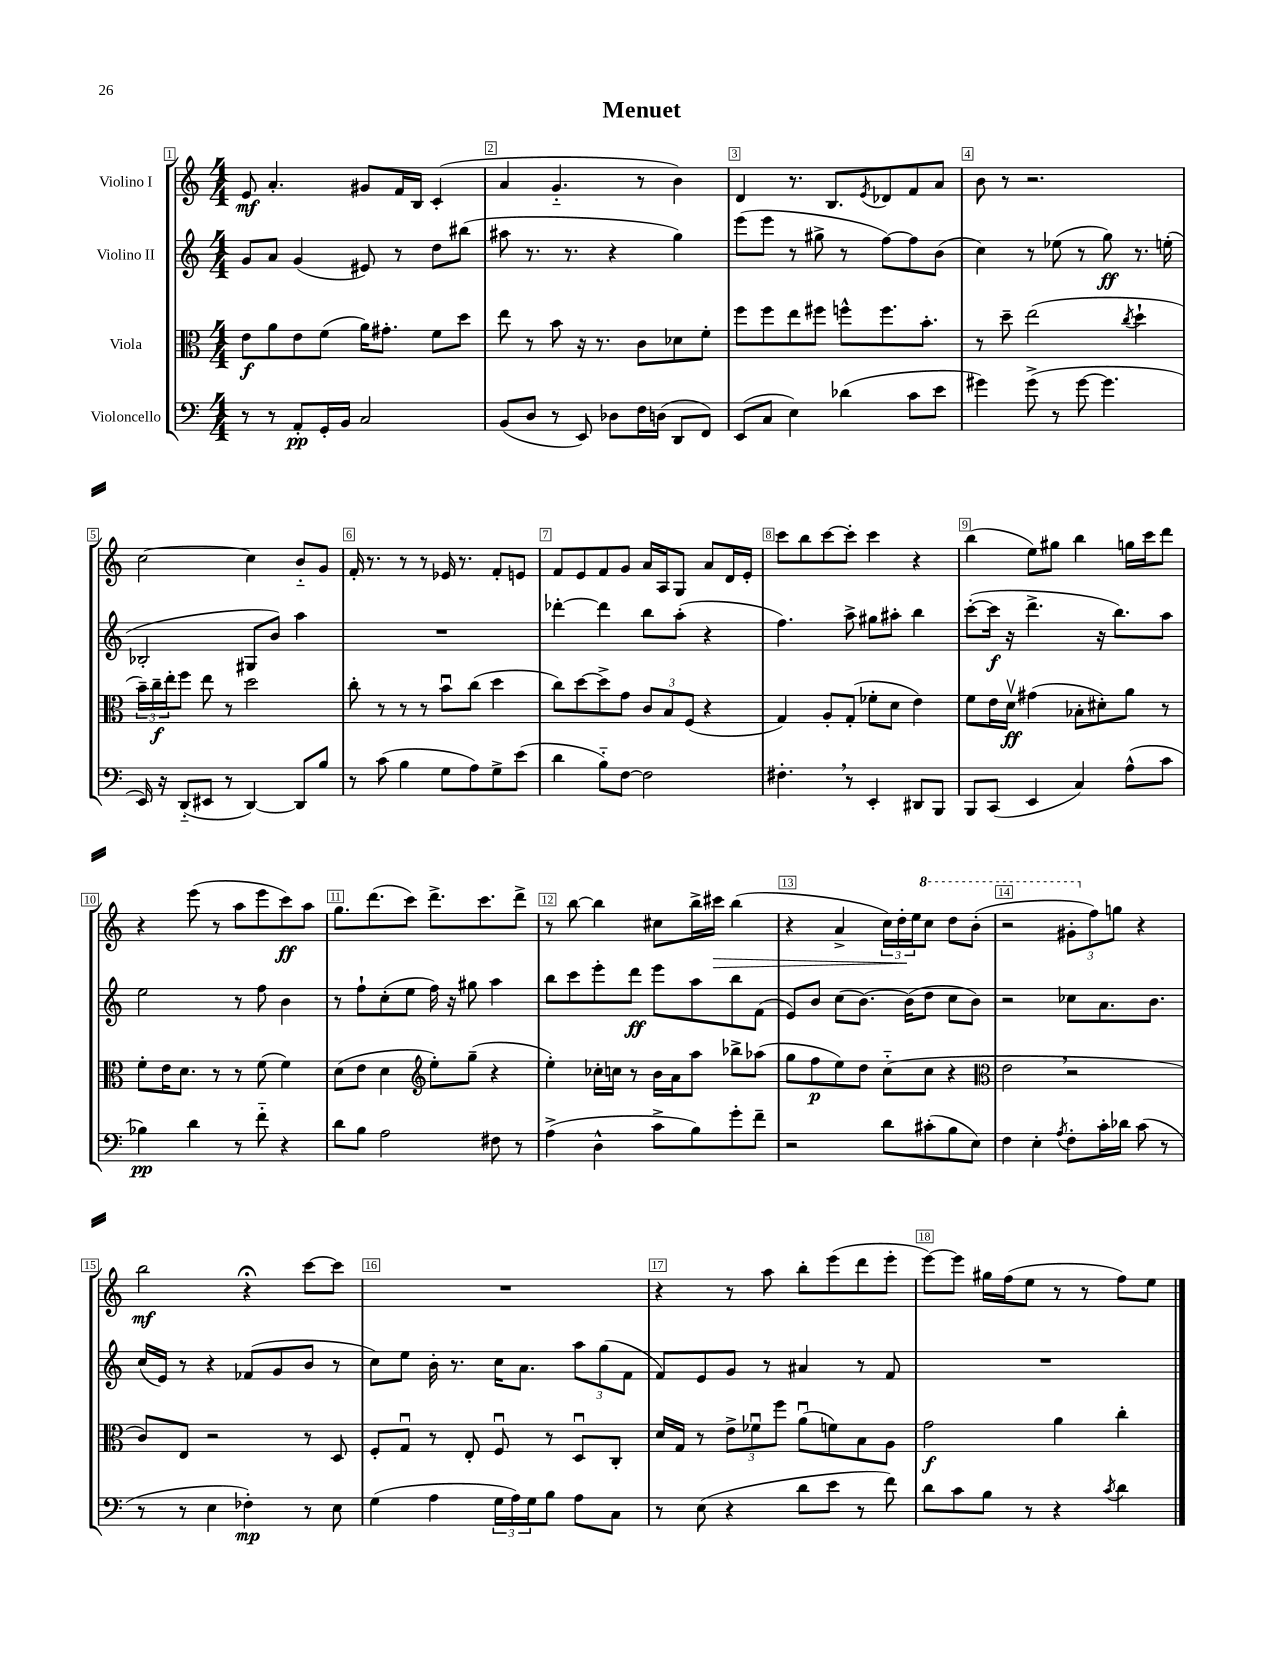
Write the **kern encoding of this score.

**kern	**dynam	**kern	**dynam	**kern	**dynam	**kern	**dynam
*part4	*part4	*part3	*part3	*part2	*part2	*part1	*part1
*staff4	*staff4	*staff3	*staff3	*staff2	*staff2	*staff1	*staff1
*I"Violoncello	*	*I"Viola	*	*I"Violino II	*	*I"Violino I	*
*clefF4	*	*clefC3	*	*clefG2	*	*clefG2	*
*k[]	*	*k[]	*	*k[]	*	*k[]	*
*M4/4	*	*M4/4	*	*M4/4	*	*M4/4	*
=1	=1	=1	=1	=1	=1	=1	=1
8r	.	8e\L	f	8g/L	.	8e/	mf
8r	.	8a\	.	8a/J	.	4.a'/	.
8AA'/L	pp	8e\	.	(4g/	.	.	.
16GG'/L	.	(8f\J	.	.	.	.	.
16BB/JJ	.	.	.	.	.	.	.
2C/	.	16a\KL)	.	8e#X/)	.	8g#X/L	.
.	.	8.g#X'\J	.	.	.	.	.
.	.	.	.	8r	.	16f/L	.
.	.	.	.	.	.	16B/JJ	.
.	.	8f\L	.	8dd\L	.	(4c'/	.
.	.	8dd\J	.	(8bb#X\J	.	.	.
=2	=2	=2	=2	=2	=2	=2	=2
(8BB/L	.	8ee\	.	8aa#X\	.	4a/	.
8D/J	.	8r	.	8.r	.	.	.
8r	.	8b\	.	.	.	4.g/	.
.	.	.	.	8.r	.	.	.
8EE/)	.	16r	.	.	.	.	.
.	.	8.r	.	.	.	.	.
8D-X\L	.	.	.	4r	.	.	.
16F\L	.	8c\L	.	.	.	8r	.
(16Dn\JJ	.	.	.	.	.	.	.
8DD/L	.	8d-X\	.	4gg\)	.	4b\)	.
8FF/J)	.	8f'\J	.	.	.	.	.
=3	=3	=3	=3	=3	=3	=3	=3
(8EE/L	.	8ff\L	.	(8eee\L	.	4d/	.
8C/J	.	8ff\	.	8eee\J	.	.	.
4E\)	.	8ee\	.	8r	.	8.r	.
.	.	8ff#X\J	.	8gg#X^\	.	.	.
.	.	.	.	.	.	8.B/L	.
(4d-X\	.	8ffn^^\L	.	8r	.	.	.
.	.	.	.	.	.	8qe/	.
.	.	8.ff\	.	[8ff\L)	.	8d-X/	.
8c\L	.	.	.	8ff\]	.	8f/	.
.	.	8.b'\J	.	.	.	.	.
8e\J	.	.	.	(8b\J	.	8a/J	.
=4	=4	=4	=4	=4	=4	=4	=4
4g#X\)	.	8r	.	4cc\)	.	8b\	.
.	.	8dd~\	.	.	.	8r	.
(8g#^\	.	(2ee\	.	8r	.	2.r	.
8r	.	.	.	(8ee-X\	.	.	.
[8g#\	.	.	.	8r	.	.	.
4.g#\]	.	.	.	8gg\)	ff	.	.
.	.	8qcc/	.	.	.	.	.
.	.	4dd`\	.	8.r	.	.	.
.	.	.	.	(16een'\	.	.	.
!!LO:LB:g=z
=5	=5	=5	=5	=5	=5	=5	=5
16EE/)	.	24b~\LL)	.	2B-X'/	.	[2cc\	.
.	.	24cc~\	f	.	.	.	.
16r	.	.	.	.	.	.	.
.	.	24ee'\J	.	.	.	.	.
(8DD/L	.	8ff\J	.	.	.	.	.
8EE#X/J	.	8ee\	.	.	.	.	.
8r	.	8r	.	.	.	.	.
[4DD/)	.	2dd\	.	8G#X/L	.	4cc\]	.
.	.	.	.	8b/J)	.	.	.
8DD/L]	.	.	.	4aa\	.	8b/L	.
8B/J	.	.	.	.	.	8g/J	.
=6	=6	=6	=6	=6	=6	=6	=6
8r	.	8cc'\	.	1r	.	16f'/	.
.	.	.	.	.	.	8.r	.
(8c\	.	8r	.	.	.	.	.
4B\	.	8r	.	.	.	8r	.
.	.	8r	.	.	.	8r	.
8G\L	.	8bu\L	.	.	.	16e-X/	.
.	.	.	.	.	.	8.r	.
8A\)	.	(8cc\J	.	.	.	.	.
8G^\	.	4dd\	.	.	.	8f'/L	.
(8e\J	.	.	.	.	.	8en/J	.
=7	=7	=7	=7	=7	=7	=7	=7
4d\	.	8cc\L)	.	[4ddd-X'\	.	8f/L	.
.	.	[8dd\	.	.	.	8e/	.
8B\L)	.	8dd^\]	.	4ddd-\]	.	8f/	.
[8F\J	.	8g\J	.	.	.	8g/J	.
2F\]	.	12c/L	.	8bb\L	.	16a/LL	.
.	.	.	.	.	.	16A/J	.
.	.	12B/	.	.	.	.	.
.	.	.	.	(8aa'\J	.	8G/J	.
.	.	(12F/J	.	.	.	.	.
.	.	4r	.	4r	.	8a/L	.
.	.	.	.	.	.	16d/L	.
.	.	.	.	.	.	16e'/JJ	.
=8	=8	=8	=8	=8	=8	=8	=8
4.F#X',\	.	4G/)	.	4.ff\)	.	8ccc\L	.
.	.	.	.	.	.	8bb\	.
.	.	8A'/L	.	.	.	[8ccc\	.
8r	.	(8G'/J	.	8aa^\	.	8ccc'\J]	.
4EE'/	.	8f-X'\L	.	8gg#X\L	.	4ccc\	.
.	.	8d\J	.	8aa#X'\J	.	.	.
8DD#X/L	.	4e\)	.	4bb\	.	4r	.
8BBB/J	.	.	.	.	.	.	.
=9	=9	=9	=9	=9	=9	=9	=9
8BBB/L	.	8f\L	.	([8ccc'\L	.	(4bb\	.
(8CC/J	.	16e\L	.	16ccc\Jk]	f	.	.
.	.	16dv\JJ	ff	16r	.	.	.
4EE/	.	(4g#X\	.	4.ddd^\	.	8ee\L)	.
.	.	.	.	.	.	8gg#X\J	.
4C/)	.	8B-X'\L	.	.	.	4bb\	.
.	.	8d#X'\)	.	16r	.	.	.
.	.	.	.	8.bb\L)	.	.	.
(8A^^\L	.	8a\J	.	.	.	16ggn\LL	.
.	.	.	.	.	.	16ccc\J	.
8c\J	.	8r	.	8aa\J	.	8ddd\J	.
!!LO:LB:g=z
=10	=10	=10	=10	=10	=10	=10	=10
4B-X\)	pp	8f'\L	.	2ee\	.	4r	.
.	.	16e\K	.	.	.	.	.
.	.	8.d\J	.	.	.	.	.
4d\	.	.	.	.	.	(8eee\	.
.	.	8r	.	.	.	8r	.
8r	.	8r	.	8r	.	8aa\L	.
8f\	.	(8f\	.	8ff\	.	8eee\	.
4r	.	4f\)	.	4b\	.	8ccc\)	ff
.	.	.	.	.	.	8aa\J	.
=11	=11	=11	=11	=11	=11	=11	=11
8d\L	.	(8d\L	.	8r	.	8.gg\L	.
8B\J	.	8e\J	.	8ff`\L	.	.	.
.	.	.	.	.	.	(8.ddd\	.
2A\	.	4d\	.	(8cc'\	.	.	.
.	.	.	.	8ee\J	.	8ccc\J)	.
*	*	*clefG2	*	*	*	*	*
.	.	8ee'\L)	.	16ff\)	.	8.ddd^\L	.
.	.	.	.	16r	.	.	.
.	.	(8gg~\J	.	8gg#X\	.	.	.
.	.	.	.	.	.	8.ccc\	.
8F#X\	.	4r	.	4aa\	.	.	.
8r	.	.	.	.	.	8ddd^\J	.
=12	=12	=12	=12	=12	=12	=12	=12
(4A^\	.	4ee'\)	.	8bb\L	.	8r	.
.	.	.	.	8ccc\	.	[8bb\	.
4D^^\	.	16cc-X'\LL	.	8eee'\	.	4bb\]	.
.	.	16ccn\JJ	.	.	.	.	.
.	.	8r	.	8ddd\J	ff	.	.
8c^\L	.	16b\LL	.	8eee\L	.	8cc#X\L	.
.	.	16a\J	.	.	.	.	.
8B\)	.	8aa\J	.	8aa\	.	16bb^\L	.
!	!	!	!	!	!	!	!LO:HP:b
.	.	.	.	.	.	16ccc#X\JJ	>
8g'\	.	8bb-X^\L	.	8bb\	.	(4bb\	.
8f~\J	.	(8aa-X\J	.	(8f\J	.	.	.
=13	=13	=13	=13	=13	=13	=13	=13
2r	.	8gg\L	.	8e/L)	.	4r	.
.	.	8ff\	p	8b/J	.	.	.
.	.	8ee\)	.	(8cc\L	.	4a^/	.
.	.	8dd\J	.	[8.b\J)	.	.	.
8d\L	.	(8cc\L	.	.	.	24cc\LL)	.
.	.	.	.	.	.	24dd'\	.
.	.	.	.	(16b\KL]	.	.	.
.	.	.	.	.	.	24ee\J	]
*	*	*	*	*	*	*8va	*
(8c#X'\	.	8cc\J	.	8dd\J	.	8ccc\J	.
8B\	.	4r	.	8cc\L	.	8ddd\L	.
8E\J)	.	.	.	8b\J)	.	(8bb'\J	.
=14	=14	=14	=14	=14	=14	=14	=14
*	*	*clefC3	*	*	*	*	*
4F\	.	2e,\	.	2r	.	2r	.
4E'\	.	.	.	.	.	.	.
8qA/	.	.	.	.	.	.	.
8F'\L	.	2r	.	8cc-X\L	.	12gg#X'\L	.
*	*	*	*	*	*	*X8va	*
.	.	.	.	.	.	12ff\)	.
16c'\L	.	.	.	8.a\	.	.	.
.	.	.	.	.	.	12ggn\J	.
16d-X\JJ	.	.	.	.	.	.	.
(8c\	.	.	.	.	.	4r	.
.	.	.	.	8.b\J	.	.	.
8r	.	.	.	.	.	.	.
!!LO:LB:g=z
=15	=15	=15	=15	=15	=15	=15	=15
8r	.	8c/L)	.	(16cc/LL	.	2bb\	mf
.	.	.	.	16e/JJ)	.	.	.
8r	.	8E/J	.	8r	.	.	.
4E\	.	2r	.	4r	.	.	.
4F-X'\)	mp	.	.	(8f-X/L	.	4r;<	.
.	.	.	.	8g/	.	.	.
8r	.	8r	.	8b/J	.	[8ccc\L	.
8E\	.	8D/	.	8r	.	8ccc\J]	.
=16	=16	=16	=16	=16	=16	=16	=16
(4G\	.	8F'/L	.	8cc\L)	.	1r	.
.	.	8Gu/J	.	8ee\J	.	.	.
4A\	.	8r	.	16b'\	.	.	.
.	.	.	.	8.r	.	.	.
.	.	8E'/	.	.	.	.	.
24G\LL	.	8Fu/	.	16cc\KL	.	.	.
24A\)	.	.	.	.	.	.	.
.	.	.	.	8.a\J	.	.	.
24G\J	.	.	.	.	.	.	.
8B\J	.	8r	.	.	.	.	.
8A\L	.	8Du/L	.	12aa\L	.	.	.
.	.	.	.	(12gg\	.	.	.
8C\J	.	8C'/J	.	.	.	.	.
.	.	.	.	12f\J	.	.	.
=17	=17	=17	=17	=17	=17	=17	=17
8r	.	16d/LL	.	8f/L)	.	4r	.
.	.	16G/JJ	.	.	.	.	.
(8E\	.	8r	.	8e/	.	.	.
4r	.	12e^\L	.	8g/J	.	8r	.
.	.	12f-Xu\	.	.	.	.	.
.	.	.	.	8r	.	8aa\	.
.	.	12ff\J	.	.	.	.	.
8d\L	.	(8au\L	.	4a#X/	.	8bb'\L	.
8e\J	.	8fn\)	.	.	.	(8eee\	.
8r	.	8B\	.	8r	.	8ddd\	.
8f\)	.	8A\J	.	8f/	.	8eee'\J	.
=18	=18	=18	=18	=18	=18	=18	=18
8d\L	.	2g\	f	1r	.	[8eee\L)	.
8c\	.	.	.	.	.	8eee\J]	.
8B\J	.	.	.	.	.	16gg#X\LL	.
.	.	.	.	.	.	(16ff\J	.
8r	.	.	.	.	.	8ee\J	.
4r	.	4a\	.	.	.	8r	.
.	.	.	.	.	.	8r	.
8qc/	.	.	.	.	.	.	.
4d\	.	4cc'\	.	.	.	8ff\L)	.
.	.	.	.	.	.	8ee\J	.
==	==	==	==	==	==	==	==
*-	*-	*-	*-	*-	*-	*-	*-
